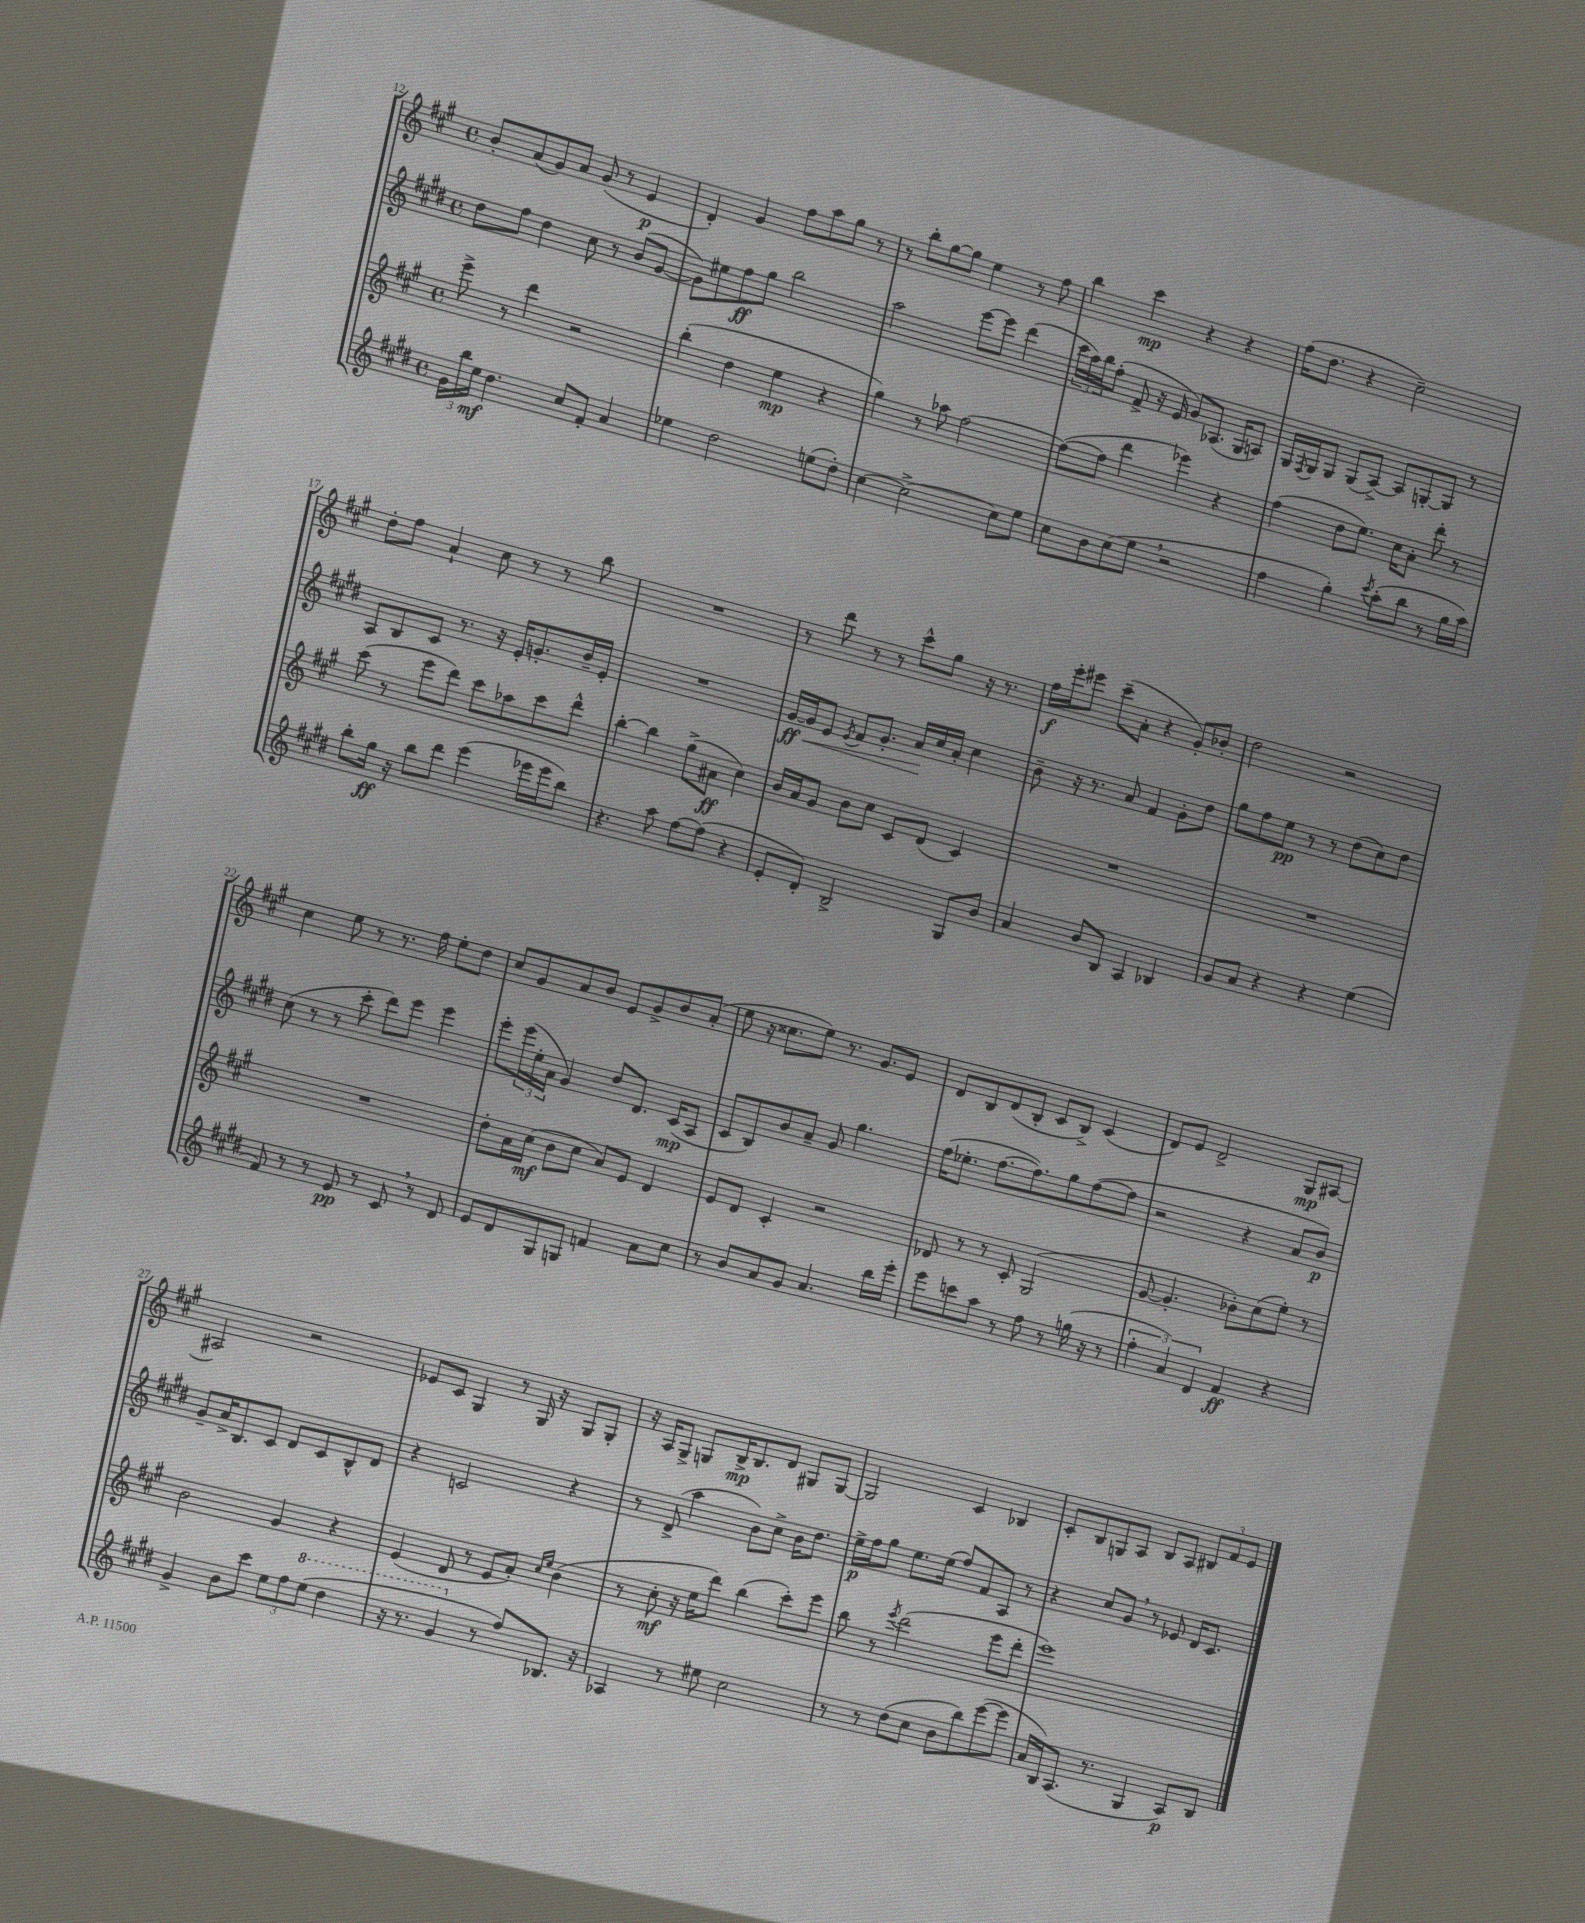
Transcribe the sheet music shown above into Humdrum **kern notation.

**kern	**kern	**kern	**kern
*staff4	*staff3	*staff2	*staff1
*clefG2	*clefG2	*clefG2	*clefG2
*k[f#c#g#d#]	*k[f#c#g#]	*k[f#c#g#d#]	*k[f#c#g#]
*M4/4	*M4/4	*M4/4	*M4/4
*met(c)	*met(c)	*met(c)	*met(c)
24g#\LL	8eee^\	8dd#\L	8b'/L
24bb\	.	.	.
24ee\JJ	.	.	.
4.dd#\	8r	8ff#\J	(8a/
.	4ddd\	4dd#\	8g#/)
.	.	.	8a/J
8cc#/L	2r	8cc#\	(8g#/
8f#'/J	.	8r	8r
4a/	.	(8b/L	4e/
.	.	[8g#/J	.
=	=	=	=
4ee-\	(4bb'\	8g#\]L)	4d'/)
.	.	8ee#\	.
2dd#\	4dd\	8ff#\	4g#/
.	.	8gg#\J	.
.	4ee\	2bb\	8ff#\L
.	.	.	8aa\
(8ee\L	4r	.	8gg#\J
8dd#'\J)	.	.	8r
=	=	=	=
[4cc#\	4gg#\)	2aa\	8r
.	.	.	8bb'\L
2cc#^\_	8r	.	[8gg#\
.	8aa-\	.	8gg#\]J
.	[2ff#\	[8eee\L	4ee\
.	.	8eee\]J	.
8cc#\]L	.	(4ddd#\	8r
8ee\J	.	.	8ff#\
=	=	=	=
8cc#\L	(8ff#\_L	24ccc#\LL	4bb\
.	.	24aa\)	.
.	.	24bb\J	.
8b\	8ff#\]J	(8ff#'\J	.
(8cc#\	4ddd\	8f#^/	4ccc#\
8ee\J	.	16r	.
.	.	16e/	.
2r	4eee-\)	8g#/L)	4r
.	.	(8.A-/J	.
.	4r	.	4r
.	.	16G#/LK	.
.	.	8A/J)	.
=	=	=	=
4ff#\	(4ff#\	16G#/LL	(16ff#\LK
.	.	8qF#/	.
.	.	16G#/J	8.dd\J
.	.	8G#/J	.
4gg#'\)	8dd\L	(8G#/L	4r
.	8.ee\J)	[8A^/J)	.
8qccc#/	.	.	.
(8aa'\L	.	8A/]L	2cc#~\)
.	16cc#\LK	.	.
8bb\J	8a'\J	[8G'/	.
8r	8ddd'\	8G/]J	.
16gg#\LL	8r	8r	.
16aa\JJ)	.	.	.
=	=	=	=
8bb'\L	(8ccc#\	8A/L	8dd'\L
16gg#\Jk	8r	8B/	8ff#\J
16r	.	.	.
8bb\L	8eee\L	8c#/J	4a`/
8ddd#\J	8ddd\J)	8.r	.
(4eee\	8ccc#\L	.	8cc#\
.	.	16r	.
.	8aa-\	16e'/LK	8r
.	.	8.g'/	.
16eee-\LL	8ccc#\	.	8r
16eee-\J	.	.	.
8bb\J)	8ddd^^\J	16b~/L	8bb\
.	.	16e'/JJ	.
=	=	=	=
4.r	[4bb'\	1r	1r
.	4bb\]	.	.
8aa\	.	.	.
[8ff#\L	(8gg#^\L	.	.
(8ff#\]J	8a#\J	.	.
4r	4cc#\)	.	.
=	=	=	=
8e'/L	16b/LL	[16g#/LL	8r
.	16a/J	16g#/]J	.
8d#'/J)	8g#/J	8e/J	8ddd\
.	.	8qe/	.
2B^/	8b\L	8f#/L	8r
.	8cc#\J	8.g#'/J	8r
.	8c#/L	.	8ccc#^^\L
.	.	16a/LL	.
.	(8d/J	16cc#/	8gg#\J
.	.	16a'/JJ	.
8G#/L	4c#/)	4cc#\	16r
.	.	.	8.r
8b/J	.	.	.
=	=	=	=
4a/	1r	8b~\	16ff#\LL
.	.	.	16eee'\J
.	.	16r	8eee#\J
.	.	8.r	.
8b/L	.	.	(8ccc#~\L
8B/J	.	8a/	8a'\J
4A/	.	4f#/	4r
4B-/	.	8g#'\L	8g#'/L)
.	.	8dd#\J	8b-'/J
=	=	=	=
8g#/L	1r	8gg#\L	2dd\
8a/J	.	8ff#\	.
4r	.	8ee\J	.
.	.	8r	.
4r	.	8r	2r
.	.	(8dd#\L	.
(4ee\	.	8cc#\)	.
.	.	8dd#\J	.
=	=	=	=
8f#/)	1r	(8cc#\	4cc#\
8r	.	8r	.
8r	.	8r	8ee\
8e/	.	8ccc#'\	8r
8r	.	8ddd#\L)	8.r
8c#/	.	8eee\J	.
.	.	.	16ff#\
8r	.	4eee\	8ee'\L
8d#/	.	.	8dd\J
=	=	=	=
8e/L	8dd'\L	8eee'\L	8cc#/L
8d#/	16a\L	(24eee\L	8g#/
.	.	24ee'\	.
.	(16cc#\JJ	.	.
.	.	24a\JJ	.
8G#/	8b\L	4g#/)	8a/
8G/J	8cc#\J	.	8b/J
4f/	8a/L)	8dd#/L	8e/L
.	8e/J	8.d#/J	8g#^/
8a\L	4d/	.	8b/
.	.	(16c#/LK	.
8cc#\J	.	8A/J	(8a'/J
=	=	=	=
8r	8e/L	8c#/L	8ee\
8b/L	8d/J	8B/)	16r
.	.	.	8.cc##\L
8a/	4c#'/	8b/	.
8g#/J	.	8a~/J	8ee\J)
4.a/	2r	8g#/	8.r
.	.	4.gg#\	.
.	.	.	8.g#/L
16bb\LL	.	.	8e/J
16eee'\JJ	.	.	.
=	=	=	=
8eee\L	8d-/	(16ff#\LK	8d/L
.	.	8.ee-'\J	.
8ccc\	8r	.	8B/
8aa\J	8r	[8.ff#\L	(8d/
8r	8c#'/	.	8B'/J
.	.	8.ff#\])	.
8ff#\	(2G#/	.	8c#/L
8r	.	8gg#\	8B^/J)
(16gg\	.	([8ff#\	(4c#/
16r	.	.	.
8r	.	8ff#\]J	.
=	=	=	=
6ff#'\	[8g#/	2r	8d/L)
.	4.g#'/]	.	8e/J
6a/)	.	.	.
.	.	.	2d^/
6d#/	.	.	.
4f#/	8b-'\L)	4r	.
.	(8cc#\	.	.
4r	8ee'\J)	8a/L	8G#/L
.	8r	8b/J)	[8A#/J
=	=	=	=
4g#^/	2b\	8g#~/L	2A#/]
.	.	16a^/K	.
.	.	8.B/	.
8b\L	.	.	.
8ccc#\J	.	8c#/J	.
12ee\L	4g#/	8d#/L	2r
12ff#\	.	.	.
.	.	8c#/	.
(12eee\J	.	.	.
4ddd#\	4r	8B^^/	.
.	.	8d#/J	.
=	=	=	=
16r	(4e/	4r	8e-/L
8.r	.	.	.
.	.	.	8c#/J
4gg#/	8d/	2c/	4G#/
.	8r	.	.
8r	8e/L	.	8r
8ff#/L)	8a'/J)	.	16G#/
.	.	.	16r
.	16qqcc#/LL	.	.
.	16qqee/JJ	.	.
8.B-/J	(4b\	4r	8G#/L
.	.	.	8G#'/J
16r	.	.	.
=	=	=	=
4A-/	8r	8r	16r
.	.	.	16A/LK
.	8cc#'\	(8d#^/	8G#^/J
8r	16r	4aa\	8G/L
.	16ee\LK	.	.
8ee#\	8ddd\J)	.	16B^/K
.	.	.	8.B/
2cc#\	(4bb\	8b\L)	.
.	.	8cc#^\J	8d/J
.	8ccc#'\L)	16b\LK	8G#/L
.	.	8.dd#\J	.
.	8eee\J	.	[8G#/J
=	=	=	=
8r	8bb\	16ee^\LL	2G#/]
.	.	16ff#\J	.
8r	8r	8gg#\J	.
.	8qeee/	.	.
(8dd#\L	(2ddd\	8.ee\L	.
8cc#\J	.	.	.
.	.	(16ee\Jk	.
8b\L	.	8ff#/L)	4c#/
8bb\)	.	8f#/	.
([8eee\	8eee\L	8A/J	4B-/
8eee\]J	8ddd'\J	8r	.
=	=	=	=
16a/LL	1eee)	4r	8c#'/L
16B/J)	.	.	.
(8.A/J	.	.	8B/
.	.	8cc#/L	8G/
8.r	.	.	.
.	.	8g#/J	8A/J
4G#/	.	8r	8B/L
.	.	8e-/	8A/J
8A/L)	.	16d#/LK	12B#/L
.	.	8.c#/J	.
.	.	.	12f#/
8B/J	.	.	.
.	.	.	12e/J
==	==	==	==
*-	*-	*-	*-
